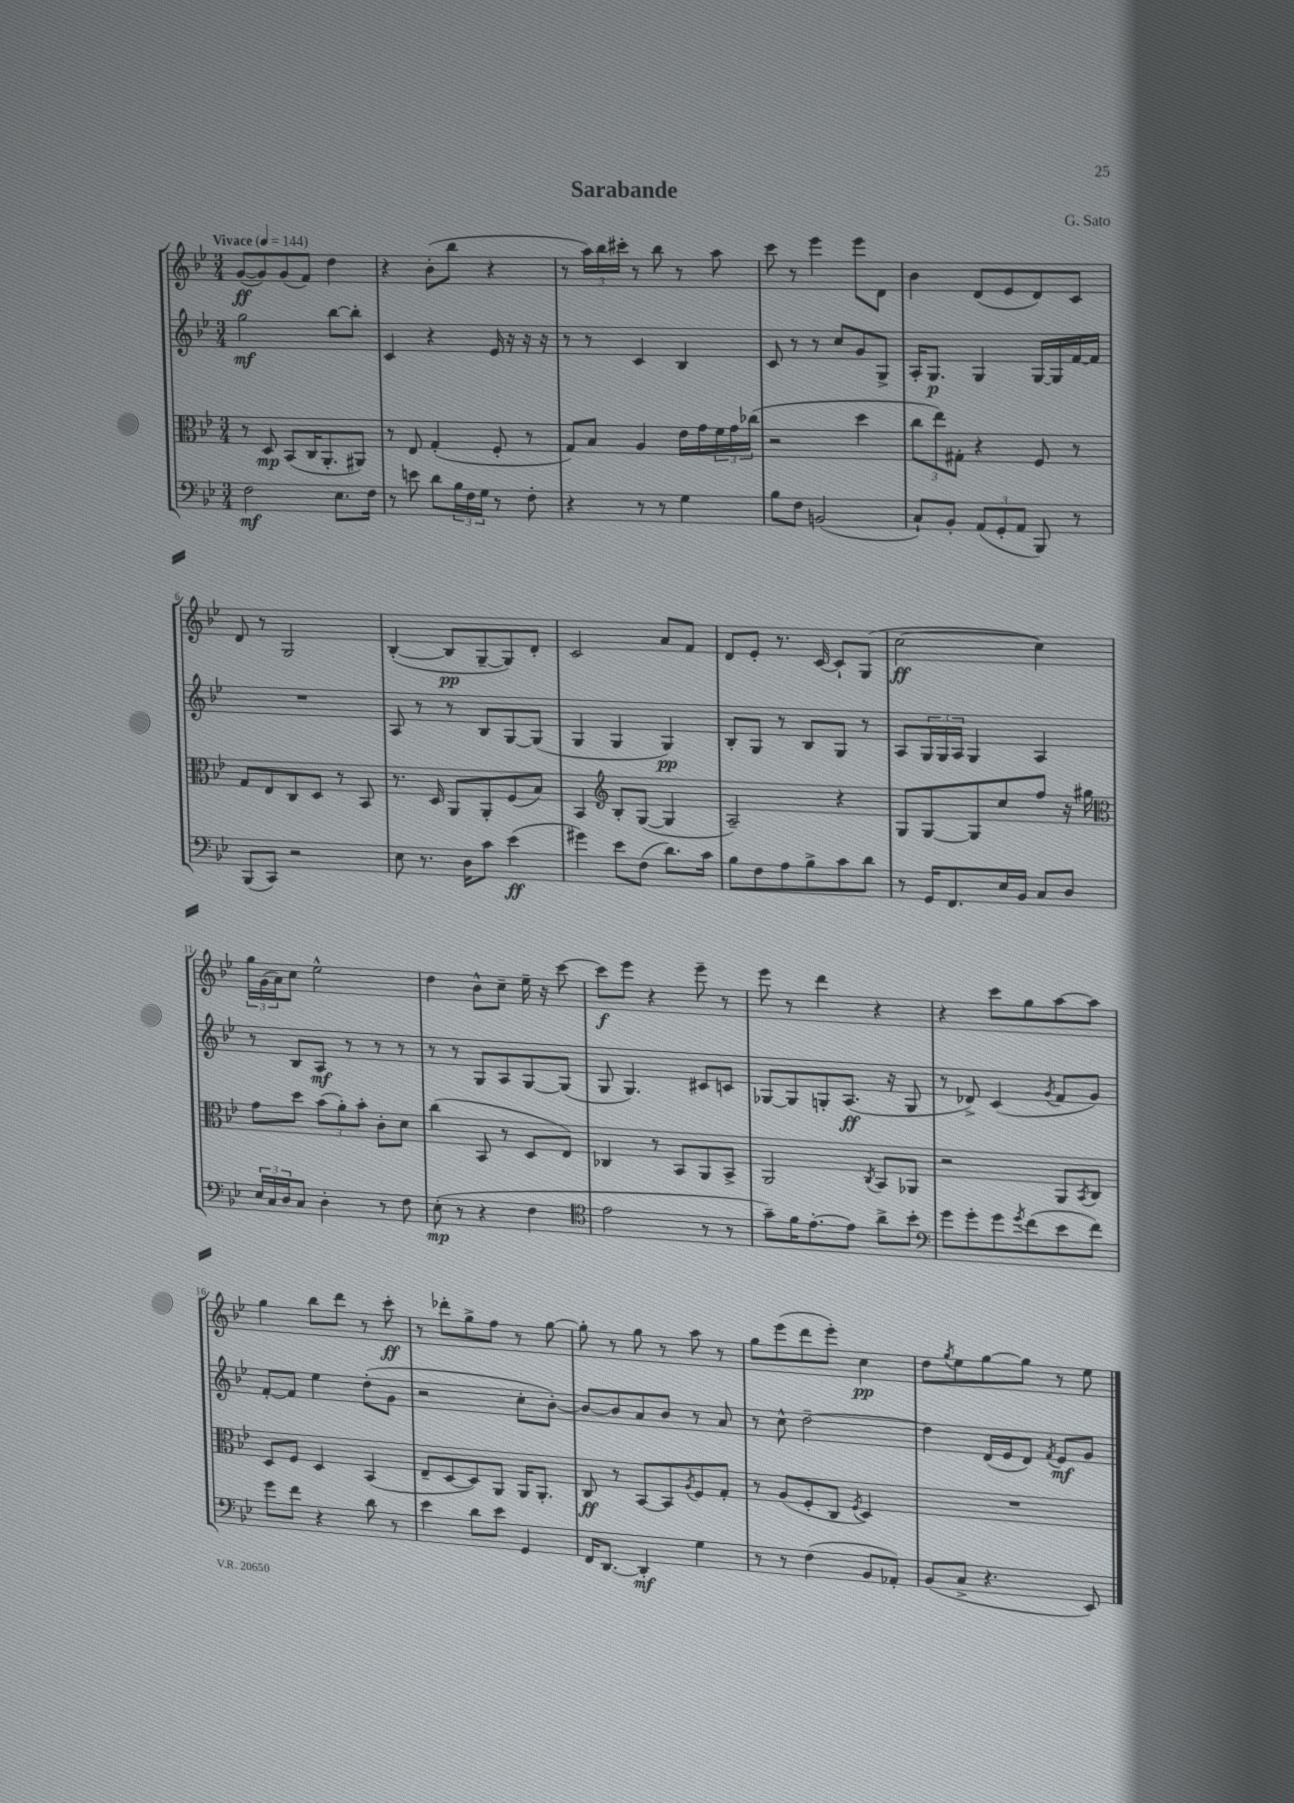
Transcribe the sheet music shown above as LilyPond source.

\header { title = "Sarabande" composer = "G. Sato" }
<<
\new StaffGroup <<
\new Staff = "s0" {
    \clef treble \key bes \major \numericTimeSignature \time 3/4 \tempo "Vivace" 4 = 144
    g'8~\ff( g'8) g'8( f'8) d''4 |
    r4 bes'8-.( bes''8 r4 |
    r8 \tuplet 3/2 { a''16) bes''16 cis'''16-. } r8 bes''8 r8 a''8 |
    c'''8 r8 ees'''4 ees'''8 d'8 |
    bes'4 d'8( ees'8 d'8) c'8 |
    d'8 r8 g2 |
    bes4~-.( bes8\pp g8~-- g8) d'8-. |
    c'2 a'8 f'8 |
    d'8 ees'8-. r8. c'16~ c'8-! g8( |
    c''2~\ff c''4) |
    \tuplet 3/2 { g''16 g'16( a'16) } c''8 ees''2-^ |
    d''4 bes'8-^ c''8-- ees''16-- r16 c'''8~ |
    c'''8\f ees'''8 r4 ees'''8-- r8 |
    ees'''8 r8 d'''4 r4 |
    r4 c'''8 g''8 a''8~ a''8 |
    g''4 bes''8 d'''8 r8 c'''8-.\ff |
    r8 des'''8-. g''8-> f''8 r8 g''8~ |
    g''8-. r8 g''8 r8 a''8 r8 |
    g''8 ees'''8( d'''8 ees'''8-.) c''4\pp |
    d''8 \acciaccatura { g''8 } ees''8 g''8~ g''8 r8 ees''8 \bar "|." |
}
\new Staff = "s1" {
    \clef treble \key bes \major \numericTimeSignature \time 3/4
    g''2\mf bes''8~ bes''8-. |
    c'4 r4 ees'16 r16 r16 r16 |
    r8 r8 c'4 bes4 |
    c'8 r8 r8 c''8 g'8 g8-> |
    a16-. g8.\p g4 g16~ g16 f'16~ f'16 |
    R2. |
    a8 r8 r8 bes8 g8~ g8( |
    g4 g4 g4\pp) |
    bes8-. g8 r8 bes8 g8 r8 |
    a8 \tuplet 3/2 { g16 g16 a16 } g4 a4 |
    r8 bes8 a8\mf r8 r8 r8 |
    r8 r8 g8 a8 g8~ g8( |
    g8 g4.) cis'8 c'8 |
    ges8~ ges8 g8-. a8.\ff( r16 g8 |
    r8 des'8->) c'4( \acciaccatura { g'8 } f'8 g'8) |
    f'8~-. f'8 ees''4 d''8-.( g'8 |
    r2 c''8-. bes'8~-.) |
    bes'8~ bes'8 a'8 bes'8 r8 a'8 |
    r8 c''8-^ d''2~-- |
    d''4 d'16( ees'16 d'8) \acciaccatura { f'8 } ees'8\mf g'8 \bar "|." |
}
\new Staff = "s2" {
    \clef alto \key bes \major \numericTimeSignature \time 3/4
    r8 d8\mp bes,8( c16 a,8.-. ais,8) |
    r8 ees8 g4-.( f8-. r8 |
    g8) bes8 a4 ees'16 g'16 \tuplet 3/2 { f'16 g'16 ces''16( } |
    r2 d''4 |
    \tuplet 3/2 { c''8 ees''8) gis8-. } r4 f8 r8 |
    g8 ees8 c8 d8 r8 bes,8 |
    r8. d16 a,8 a,8-. f8( bes8) |
    bes,4 \clef treble bes8-. g8~( g4 |
    a2--) r4 |
    g8 g8~ g8 c''8 f''8 r16 gis''16 |
    \clef alto g'8 d''8 \tuplet 3/2 { bes'8( a'8-.) bes'8-. } c'8-. d'8 |
    c''4( bes,8 r8 d8 ees8) |
    ces4 r8 bes,8 a,8 bes,8-> |
    a,2 \acciaccatura { c8 } bes,8 aes,8 |
    r2 a,8 \acciaccatura { bes,8 } c8 |
    d8 f8 d4 bes,4( |
    ees8-- d8~ d8) a,8 a,16 a,8.-. |
    c8\ff r8 bes,8~ bes,8 \acciaccatura { a8 } f8 g8-. |
    r8 a8( f8-. c8 \acciaccatura { f8 } d4) |
    R2. \bar "|." |
}
\new Staff = "s3" {
    \clef bass \key bes \major \numericTimeSignature \time 3/4
    f2\mf ees8. f16 |
    r8 e'8 d'8 \tuplet 3/2 { bes16 f16 g16 } r8 f8-. |
    r4 r8 r8 g4 |
    bes8 f8 b,2( |
    c8-!) bes,8-. \tuplet 3/2 { a,8( g,8-. a,8 } bes,,8) r8 |
    bes,,8( c,8) r2 |
    ees8 r8. d16 c'8 ees'4\ff( |
    gis'4) ees'8 f8( d'8.) c'16 |
    bes8 f8 a8 bes8-> c'8 d'8 |
    r8 g,16 f,8. ees16 bes,16 c8 d8 |
    \tuplet 3/2 { ees16 c16 d16 } c8 d4-. r8 f8 |
    ees8-.\mp( r8 r4 f4 |
    \clef tenor ees'2 r8 r8 |
    g'8--) f'16 ees'8.~-. ees'8 a'8-> bes'8-. |
    \clef bass g'8 g'8-. g'8 \acciaccatura { g'8 } f'8( ees'8 f'8) |
    g'8 f'8 r4 d'8 r8 |
    ees'4 d'8 ees'8 g,4 |
    f,16 d,8.~ d,4-.\mf g4 |
    r8 r8 f4( bes,8 aes,8-.) |
    bes,8( c8-> r4. ees,8) \bar "|." |
}
>>
>>
